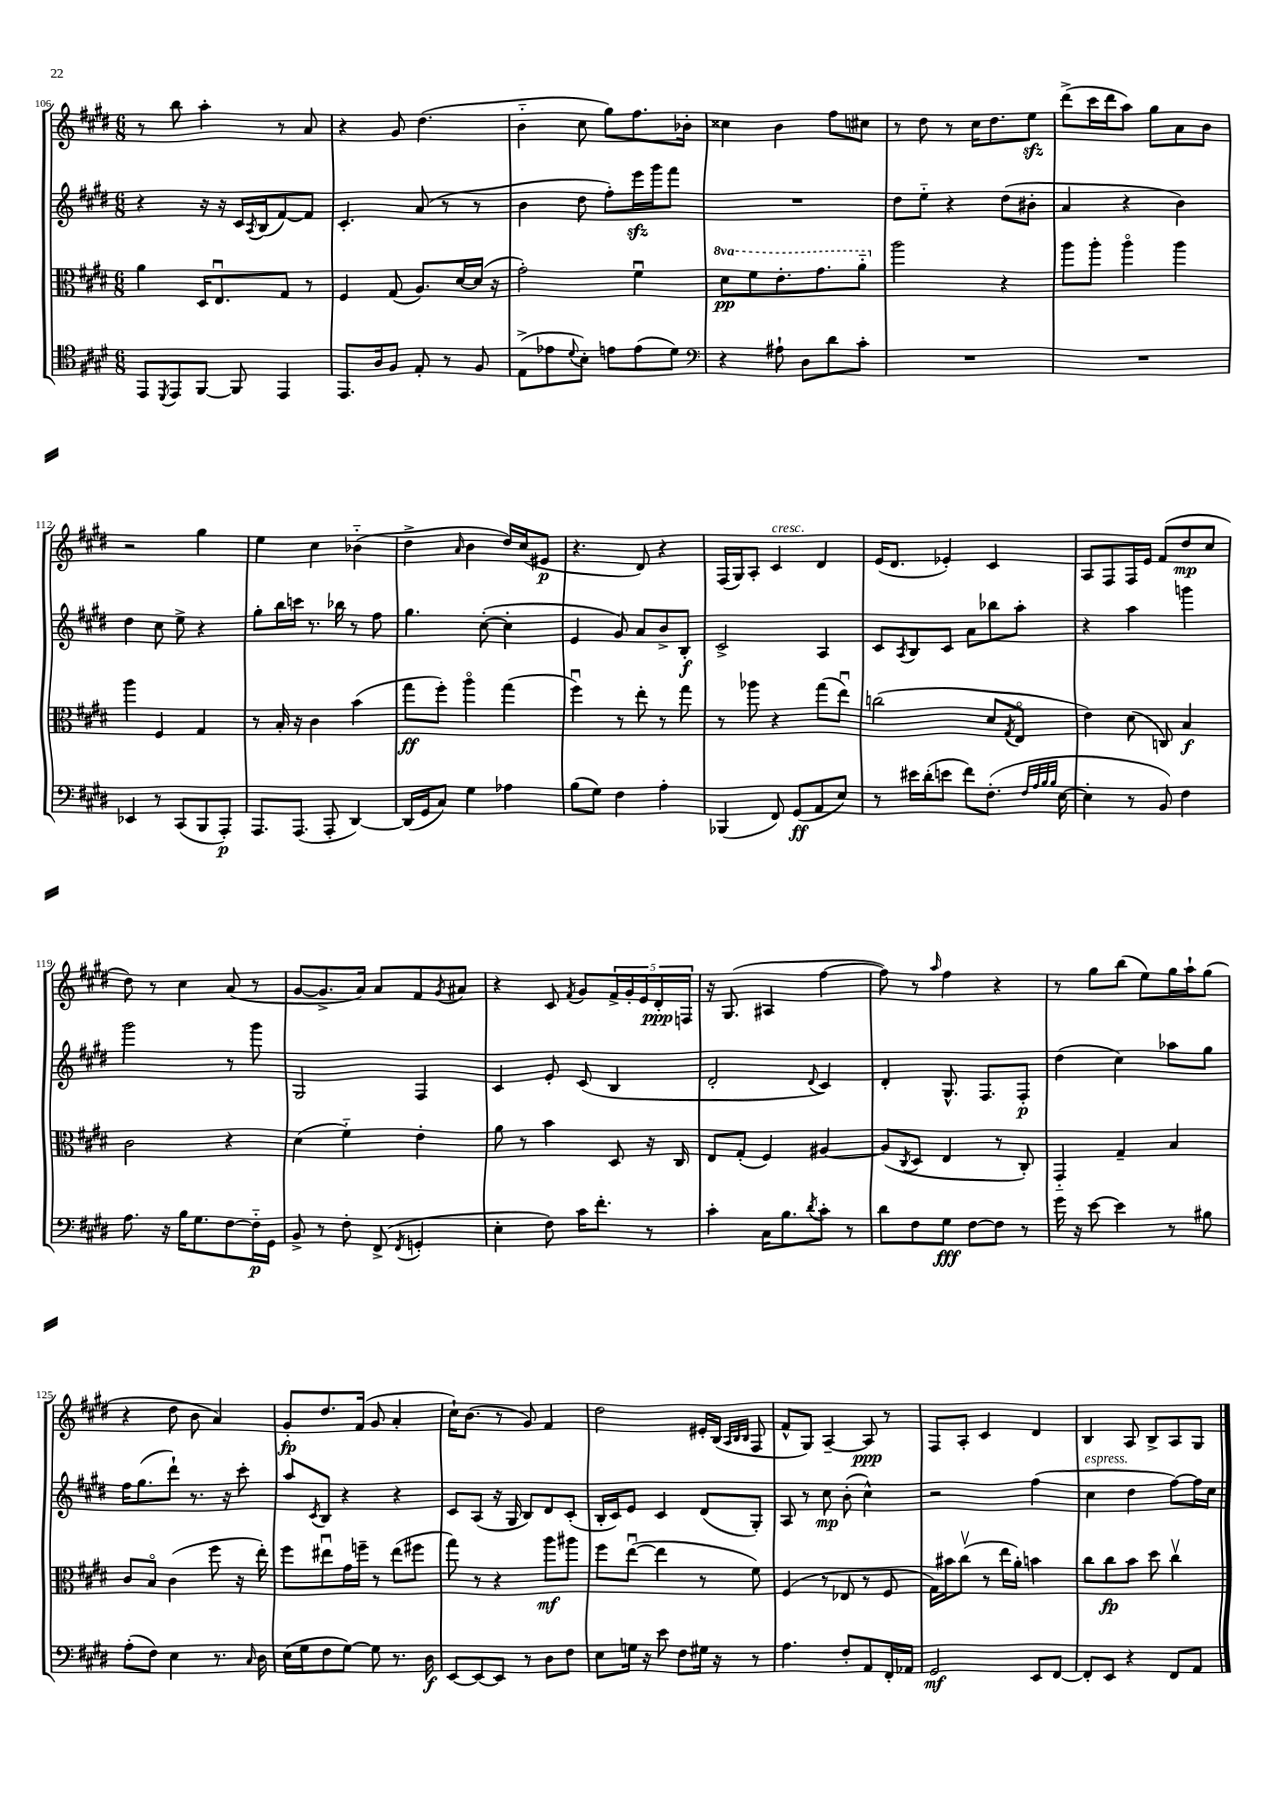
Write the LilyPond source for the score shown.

<<
\new StaffGroup <<
\new Staff = "s0" {
    \clef treble \key e \major \numericTimeSignature \time 6/8
    r8 b''8 a''4-. r8 a'8 |
    r4 gis'8 dis''4.( |
    b'4-_ cis''8 gis''8) fis''8. bes'16-. |
    cisis''4 b'4 fis''8 cis''8 |
    r8 dis''8 r8 cis''16 dis''8. e''8\sfz |
    dis'''8->( cis'''16 dis'''16 a''8) gis''8 a'8 b'8 |
    r2 gis''4 |
    e''4 cis''4 bes'4-_( |
    dis''4-> \grace { a'16 } b'4 dis''16) cis''16( eis'8\p |
    r4. dis'8) r4 |
    fis16( gis16) a8-. cis'4^\markup { \italic "cresc." } dis'4 |
    e'16( dis'8. ees'4-.) cis'4 |
    a8 fis8 fis16 e'16 fis'8( dis''8\mp cis''8 |
    dis''8) r8 cis''4 a'8( r8 |
    gis'8~ gis'8.-> a'16) a'8 fis'8 \acciaccatura { gis'8 } ais'8 |
    r4 cis'8 \acciaccatura { fis'8 } gis'8 \tuplet 5/4 { fis'16-> gis'16-. e'16 dis'16-.\ppp f16 } |
    r16 gis8.( ais4 fis''4~ |
    fis''8) r8 \grace { a''16 } fis''4 r4 |
    r8 gis''8 b''8( e''8) gis''16 a''16-! gis''8( |
    r4 dis''8 b'8 a'4) |
    gis'8-.\fp dis''8. fis'16( gis'8 a'4-. |
    cis''16-!) b'8.( r8 gis'8) fis'4 |
    dis''2 eis'16-. b16( \grace { a32 b32 b32 } fis8 |
    fis'8-^ gis8) a4~-- a8\ppp r8 |
    fis8 a8-. cis'4 dis'4 |
    b4 a8 b8-> a8 gis8 \bar "|." |
}
\new Staff = "s1" {
    \clef treble \key e \major \numericTimeSignature \time 6/8
    r4 r16 r16 cis'16 \acciaccatura { a8 } b16( fis'8~) fis'8 |
    cis'4.-. a'8( r8 r8 |
    b'4 dis''8 fis''8-.) e'''16\sfz gis'''16 fis'''8 |
    R2. |
    dis''8 e''8-_ r4 dis''8( bis'8-. |
    a'4 r4 b'4) |
    dis''4 cis''8 e''8-> r4 |
    gis''8-. b''16 c'''16 r8. bes''16 r8 fis''8 |
    gis''4. cis''8~-.( cis''4-. |
    e'4 gis'8) a'8 b'8-> b8-.\f |
    cis'2-> a4 |
    cis'8 \acciaccatura { a8 } b8 cis'8 a'8 bes''8 a''8-. |
    r4 a''4 g'''4 |
    gis'''2 r8 gis'''8 |
    gis2 fis4 |
    cis'4 e'8-. cis'8( b4 |
    dis'2-. \appoggiatura { dis'8 } cis'4) |
    dis'4-. gis8.-^ fis8. fis8-.\p |
    dis''4( cis''4) aes''8 gis''8 |
    fis''16 gis''8.( dis'''8-!) r8. r16 cis'''8-. |
    a''8 \acciaccatura { cis'8 } b8 r4 r4 |
    cis'8 a8( r16 gis16 b8) dis'8 cis'8-.( |
    b16-. cis'16) e'8 cis'4 dis'8( gis8-.) |
    a8 r8 cis''8\mp b'8-.( cis''4-^) |
    r2 fis''4( |
    cis''4^\markup { \italic "espress." } dis''4 fis''8~) fis''16 cis''16 \bar "|." |
}
\new Staff = "s2" {
    \clef alto \key e \major \numericTimeSignature \time 6/8 \set Staff.ottavationMarkups = #ottavation-simple-ordinals
    a'4 dis16 e8.\downbow gis8 r8 |
    fis4 gis8( a8.) dis'16~ dis'16( r16 |
    gis'2-.) fis'4\downbow |
    \ottava #1 dis''8\pp fis''8 e''8.-. gis''8. a''8-_ \ottava #0 |
    a''2 r4 |
    a''8 a''8-. a''4\flageolet a''4 |
    a''4 fis4 gis4 |
    r8 b16-. r16 cis'4 b'4( |
    gis''8\ff fis''8-.) a''4\flageolet gis''4( |
    fis''4\downbow) r8 e''8-. r8 gis''8 |
    r8 aes''8 r4 gis''8( e''8\downbow) |
    c''2( dis'8 \acciaccatura { gis8 } e8\flageolet |
    e'4) dis'8( c8) b4\f |
    cis'2 r4 |
    dis'4( fis'4-_) e'4-. |
    a'8 r8 b'4 dis8 r16 cis16 |
    e8 gis8-.( fis4) ais4~ |
    ais8( \acciaccatura { cis8 } dis8 e4 r8 cis8-.) |
    gis,4-_ gis4-- b4 |
    cis'8 b8\flageolet cis'4( fis''8 r16 e''16-.) |
    fis''8 eis''8\downbow gis'16 f''16-- r8 eis''8( fis''8 |
    gis''8) r8 r4 a''8\mf ais''8 |
    fis''8 e''8~\downbow( e''4 r8 fis'8) |
    fis4( r8 ees8 r8 fis8 |
    gis16) bis'16 cis''8\upbow( r8 e''16 a'16-.) b'4 |
    cis''8 cis''8\fp b'8 dis''8 cis''4\upbow \bar "|." |
}
\new Staff = "s3" {
    \clef tenor \key e \major \numericTimeSignature \time 6/8
    e,8 \acciaccatura { dis,8 } e,8 fis,8~ fis,8 e,4 |
    e,8. a16 fis8 e8-. r8 fis8 |
    e8->( ees'8 \appoggiatura { dis'8 } b8-.) e'8 e'8( dis'8) |
    \clef bass r4 ais8-! dis8 dis'8 cis'8-. |
    R2. |
    R2. |
    ees,4 r8 cis,8( b,,8 a,,8-.\p) |
    a,,8. a,,8.( a,,8-. dis,4~) |
    dis,16( gis,16 cis8) gis4 aes4 |
    b8( gis8) fis4 a4-. |
    bes,,4( fis,8) gis,8\ff( a,8 e8) |
    r8 eis'16 dis'16-.( e'8 fis'8) fis8.-.( \grace { fis32 a32 b32 b32 } e16~ |
    e4-. r8 b,8) fis4 |
    a8. r16 b16 gis8. fis8~ fis16-_\p gis,16 |
    b,8-> r8 fis8-. fis,8->( \acciaccatura { fis,8 } g,4-. |
    e4-. fis8) cis'16 fis'8.-. r8 |
    cis'4-. cis16 b8. \acciaccatura { dis'8 } cis'8-. r8 |
    dis'8 fis8 gis8\fff fis8~ fis8 r8 |
    gis'16 r16 e'8~ e'4 r8 bis8 |
    a8-.( fis8) e4 r8. \grace { cis16 } dis16 |
    e16( gis16 fis8 gis8~) gis8 r8. dis16\f |
    e,8~ e,8~ e,8 r8 dis8 fis8 |
    e8 g16 r16 e'8 fis8 gis16 r16 r8 |
    a4. fis8-. a,8 fis,16-. aes,16 |
    gis,2\mf e,8 fis,8~ |
    fis,8-. e,8 r4 fis,8 a,8 \bar "|." |
}
>>
>>
\layout { \context { \Score currentBarNumber = #106 } }
